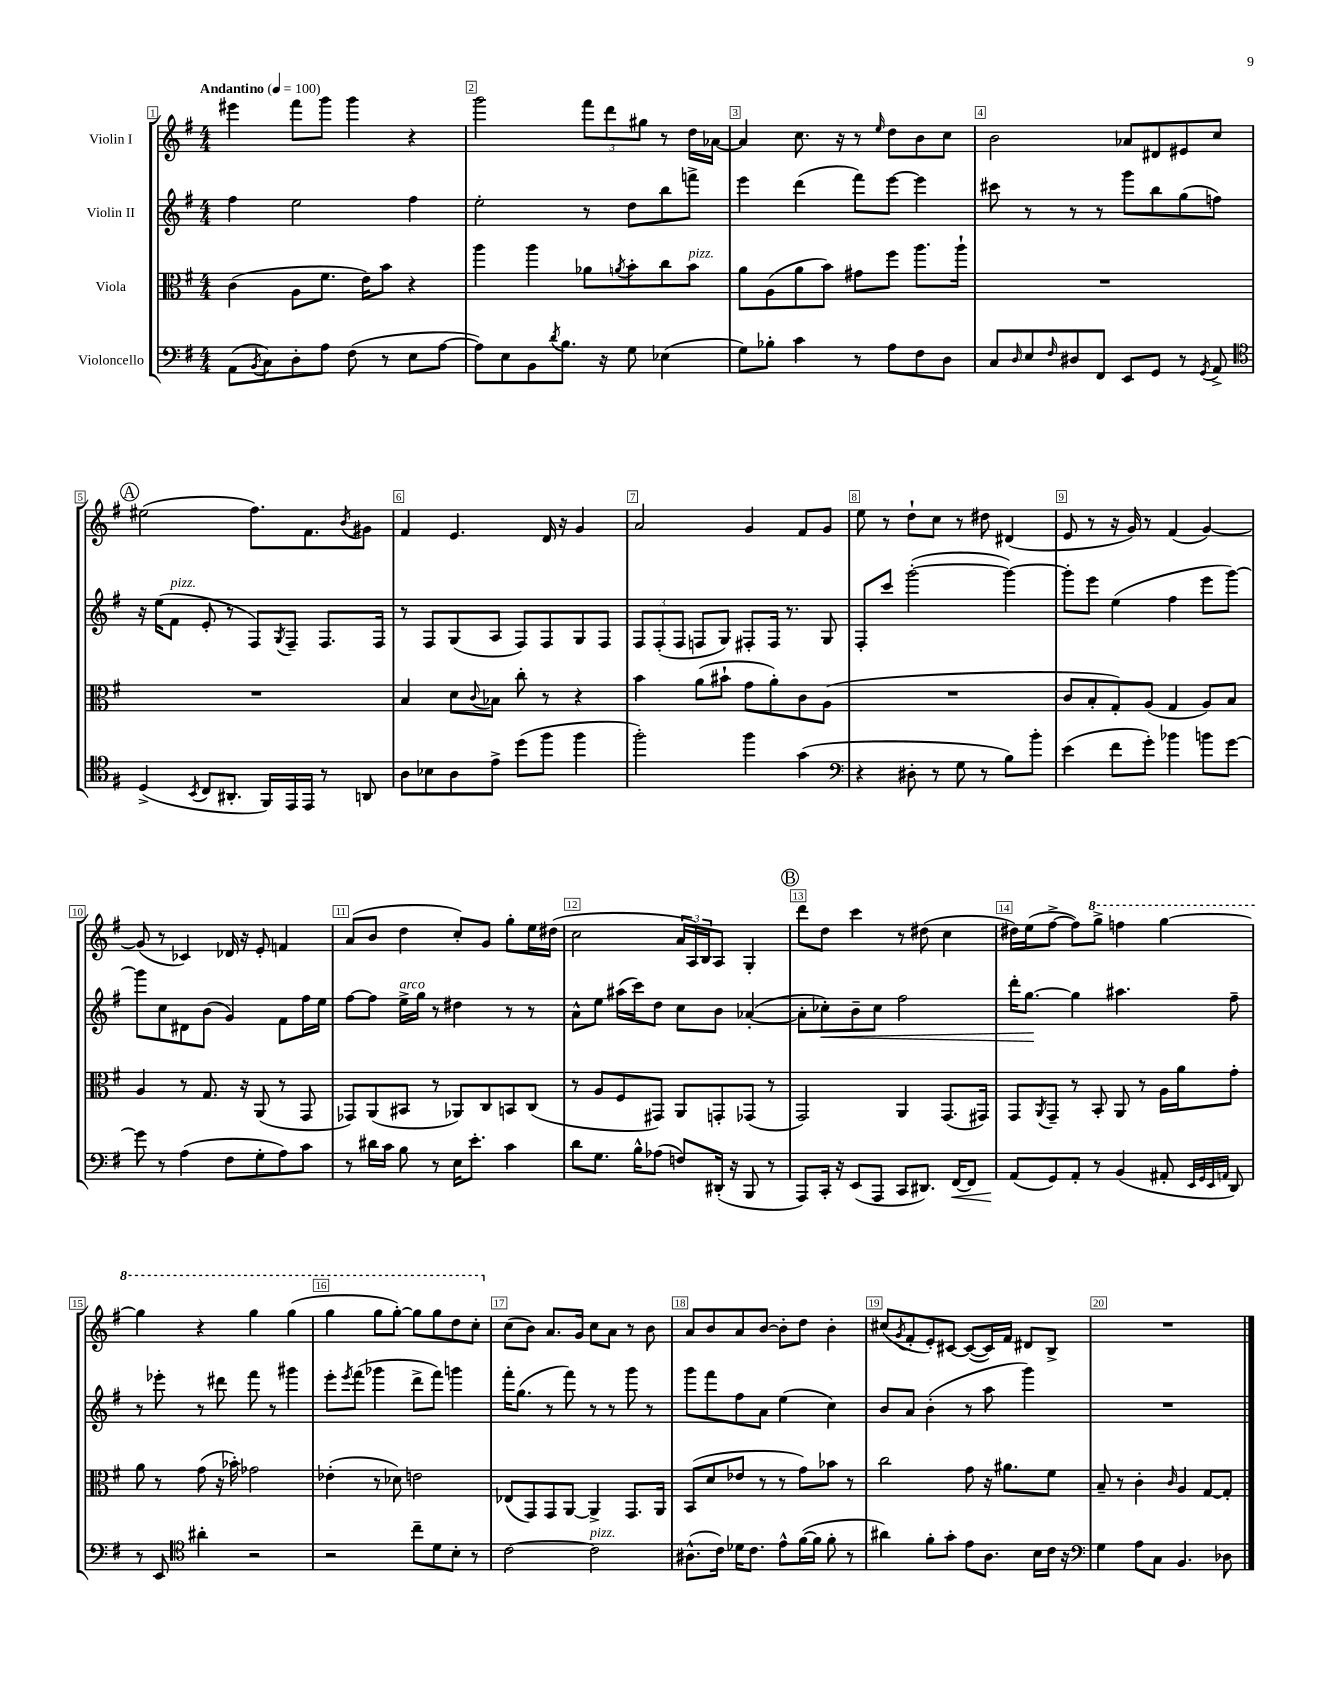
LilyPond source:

<<
\new StaffGroup <<
\new Staff = "s0" \with { instrumentName = "Violin I" } {
    \clef treble \key g \major \numericTimeSignature \time 4/4 \tempo "Andantino" 4 = 100
    eis'''4 fis'''8 g'''8 g'''4 r4 |
    g'''2 \tuplet 3/2 { fis'''8 d'''8 gis''8 } r8 d''16 aes'16~ |
    aes'4 c''8. r16 r8 \grace { e''16 } d''8 b'8 c''8 |
    b'2 aes'8 dis'8 eis'8 c''8 |
    \mark \markup { \circle "A" } eis''2( fis''8.) fis'8. \acciaccatura { b'8 } gis'8 |
    fis'4 e'4. d'16 r16 g'4 |
    a'2 g'4 fis'8 g'8 |
    e''8 r8 d''8-! c''8 r8 dis''8 dis'4( |
    e'8 r8 r16 g'16) r8 fis'4( g'4~) |
    g'8( r8 ces'4) des'16 r16 e'8-. f'4 |
    a'8( b'8 d''4 c''8-.) g'8 g''8-. e''16 dis''16( |
    c''2 \tuplet 3/2 { a'16 a16) b16 } a8 g4-. |
    \mark \markup { \circle "B" } d'''8 d''8 c'''4 r8 dis''8( c''4 |
    dis''16) e''16( fis''8~-> fis''8) \ottava #1 g'''8-> f'''4 g'''4~ |
    g'''4 r4 g'''4 g'''4( |
    g'''4 g'''8 g'''8~-.) g'''8 g'''8 d'''8 c'''8-. \ottava #0 |
    c''8( b'8) a'8. g'16 c''8 a'8 r8 b'8 |
    a'8 b'8 a'8 b'8~ b'8-. d''8 b'4-. |
    cis''8( \acciaccatura { g'8 } fis'8-. e'8-.) cis'8~ cis'8~( cis'16) fis'16 dis'8 b8-> |
    R1 \bar "|." |
}
\new Staff = "s1" \with { instrumentName = "Violin II" } {
    \clef treble \key g \major \numericTimeSignature \time 4/4
    fis''4 e''2 fis''4 |
    e''2-. r8 d''8 b''8 f'''8-> |
    e'''4 d'''4( fis'''8) e'''8~ e'''4 |
    cis'''8 r8 r8 r8 g'''8 b''8 g''8( f''8) |
    \mark \markup { \circle "A" } r16 e''16( fis'8^\markup { \italic "pizz." } e'8-. r8 fis8) \acciaccatura { g8 } fis8-- fis8. fis16 |
    r8 fis8 g8( a8 fis8) fis8 g8 fis8 |
    \tuplet 3/2 { fis8 fis8-.( fis8 } f8 g8) fis8-. fis16 r8. g8 |
    fis8-. c'''8 g'''2~-.( g'''4~) |
    g'''8-. e'''8 e''4( fis''4 e'''8 g'''8~) |
    g'''8 c''8 dis'8 b'8( g'4) fis'8 fis''16 e''16 |
    fis''8~ fis''8 e''16->^\markup { \italic "arco" } g''16 r8 dis''4 r8 r8 |
    a'8-^ e''8 ais''16( c'''16) d''8 c''8 b'8 aes'4~-.( |
    \mark \markup { \circle "B" } aes'8-. ces''8-.\<) b'8-- ces''8 fis''2 |
    d'''16-. g''8.~\! g''4 ais''4. fis''8-- |
    r8 ees'''8-. r8 dis'''8 fis'''8 r8 gis'''4 |
    e'''8-. \acciaccatura { e'''8 } fis'''8( ges'''4 d'''8-> fis'''8) g'''4 |
    fis'''16-. g''8.( r8 fis'''8) r8 r8 g'''8 r8 |
    g'''8 fis'''8 fis''8 a'8 e''4( c''4) |
    b'8 a'8 b'4-.( r8 a''8 g'''4) |
    R1 \bar "|." |
}
\new Staff = "s2" \with { instrumentName = "Viola" } {
    \clef alto \key g \major \numericTimeSignature \time 4/4
    c'4( a8 fis'8. e'16) b'8 r4 |
    a''4 a''4 aes'8 \acciaccatura { a'8 } b'8-. c''8 b'8^\markup { \italic "pizz." } |
    a'8 a8( a'8 b'8) gis'8 fis''8 a''8. a''16-! |
    R1 |
    \mark \markup { \circle "A" } R1 |
    b4 d'8 \appoggiatura { c'8 } bes8 c''8-. r8 r4 |
    b'4 a'8( bis'8-! g'8 a'8-.) c'8 a8( |
    R1 |
    c'8 b8-. g8-.) a8( g4 a8) b8 |
    a4 r8 g8. r16 a,8( r8 g,8 |
    ges,8) a,8( bis,8 r8 aes,8) c8 b,8 c8( |
    r8 a8 fis8 gis,8) a,8 g,8-. ges,8( r8 |
    \mark \markup { \circle "B" } g,2) a,4 g,8.( gis,16) |
    g,8 \acciaccatura { a,8 } g,8-- r8 b,8-. a,8 r8 a16 a'16 g'8-. |
    a'8 r8 g'8( r16 bes'16-.) ges'2 |
    ees'4-.( r8 des'8) e'2 |
    ees8( g,8) g,8 a,8~ a,4-> g,8. a,16 |
    b,8( d'8 ees'8 r8 r8 g'8) bes'8 r8 |
    c''2 g'8 r16 ais'8. fis'8 |
    b8-- r8 c'4-. \grace { c'16 } a4 g8~ g8-. \bar "|." |
}
\new Staff = "s3" \with { instrumentName = "Violoncello" } {
    \clef bass \key g \major \numericTimeSignature \time 4/4
    a,8( \acciaccatura { b,8 } c8) d8-. a8 fis8( r8 e8 a8~ |
    a8) e8 b,8 \acciaccatura { d'8 } b8. r16 g8 ees4( |
    g8) bes8-. c'4 r8 a8 fis8 d8 |
    c8 \grace { d16 } e8 \grace { fis16 } dis8 fis,8 e,8 g,8 r8 \acciaccatura { g,8 } a,8-> |
    \mark \markup { \circle "A" } \clef tenor d4->( \acciaccatura { b,8 } c8 ais,8.-. fis,16) e,16 e,16 r8 a,8 |
    a8 bes8 a8 e'8-> d''8( fis''8 fis''4 |
    fis''2-.) fis''4 g'4( |
    \clef bass r4 dis8-. r8 g8 r8 b8) b'8-. |
    e'4( fis'8 g'8-.) bes'4 b'8 g'8~ |
    g'8 r8 a4( fis8 g8-. a8) c'8 |
    r8 dis'16 c'16 b8 r8 e16 e'8.-. c'4 |
    d'8 g8. b16-^ aes8( f8) dis,16-.( r16 b,,8 r8 |
    \mark \markup { \circle "B" } a,,8) c,16-. r16 e,8( a,,8 c,8 dis,8.) fis,16~\< fis,8 |
    a,8\!( g,8) a,8-. r8 b,4( ais,8-. \grace { e,32 g,32 e,32 a,32 } d,8) |
    r8 e,8 \clef tenor ais'4-. r2 |
    r2 c''8-- d'8 b8-. r8 |
    c'2~ c'2^\markup { \italic "pizz." } |
    ais8.-^( c'16) des'16 c'8. e'8-^ fis'16~( fis'16 fis'8-. r8 |
    ais'4) fis'8-. g'8-. e'8 a8. b16 c'16 r16 |
    \clef bass g4 a8 c8 b,4. des8 \bar "|." |
}
>>
>>
\layout { \context { \Score \override BarNumber.break-visibility = ##(#f #t #t) barNumberVisibility = #all-bar-numbers-visible \override BarNumber.stencil = #(make-stencil-boxer 0.1 0.3 ly:text-interface::print) } }
